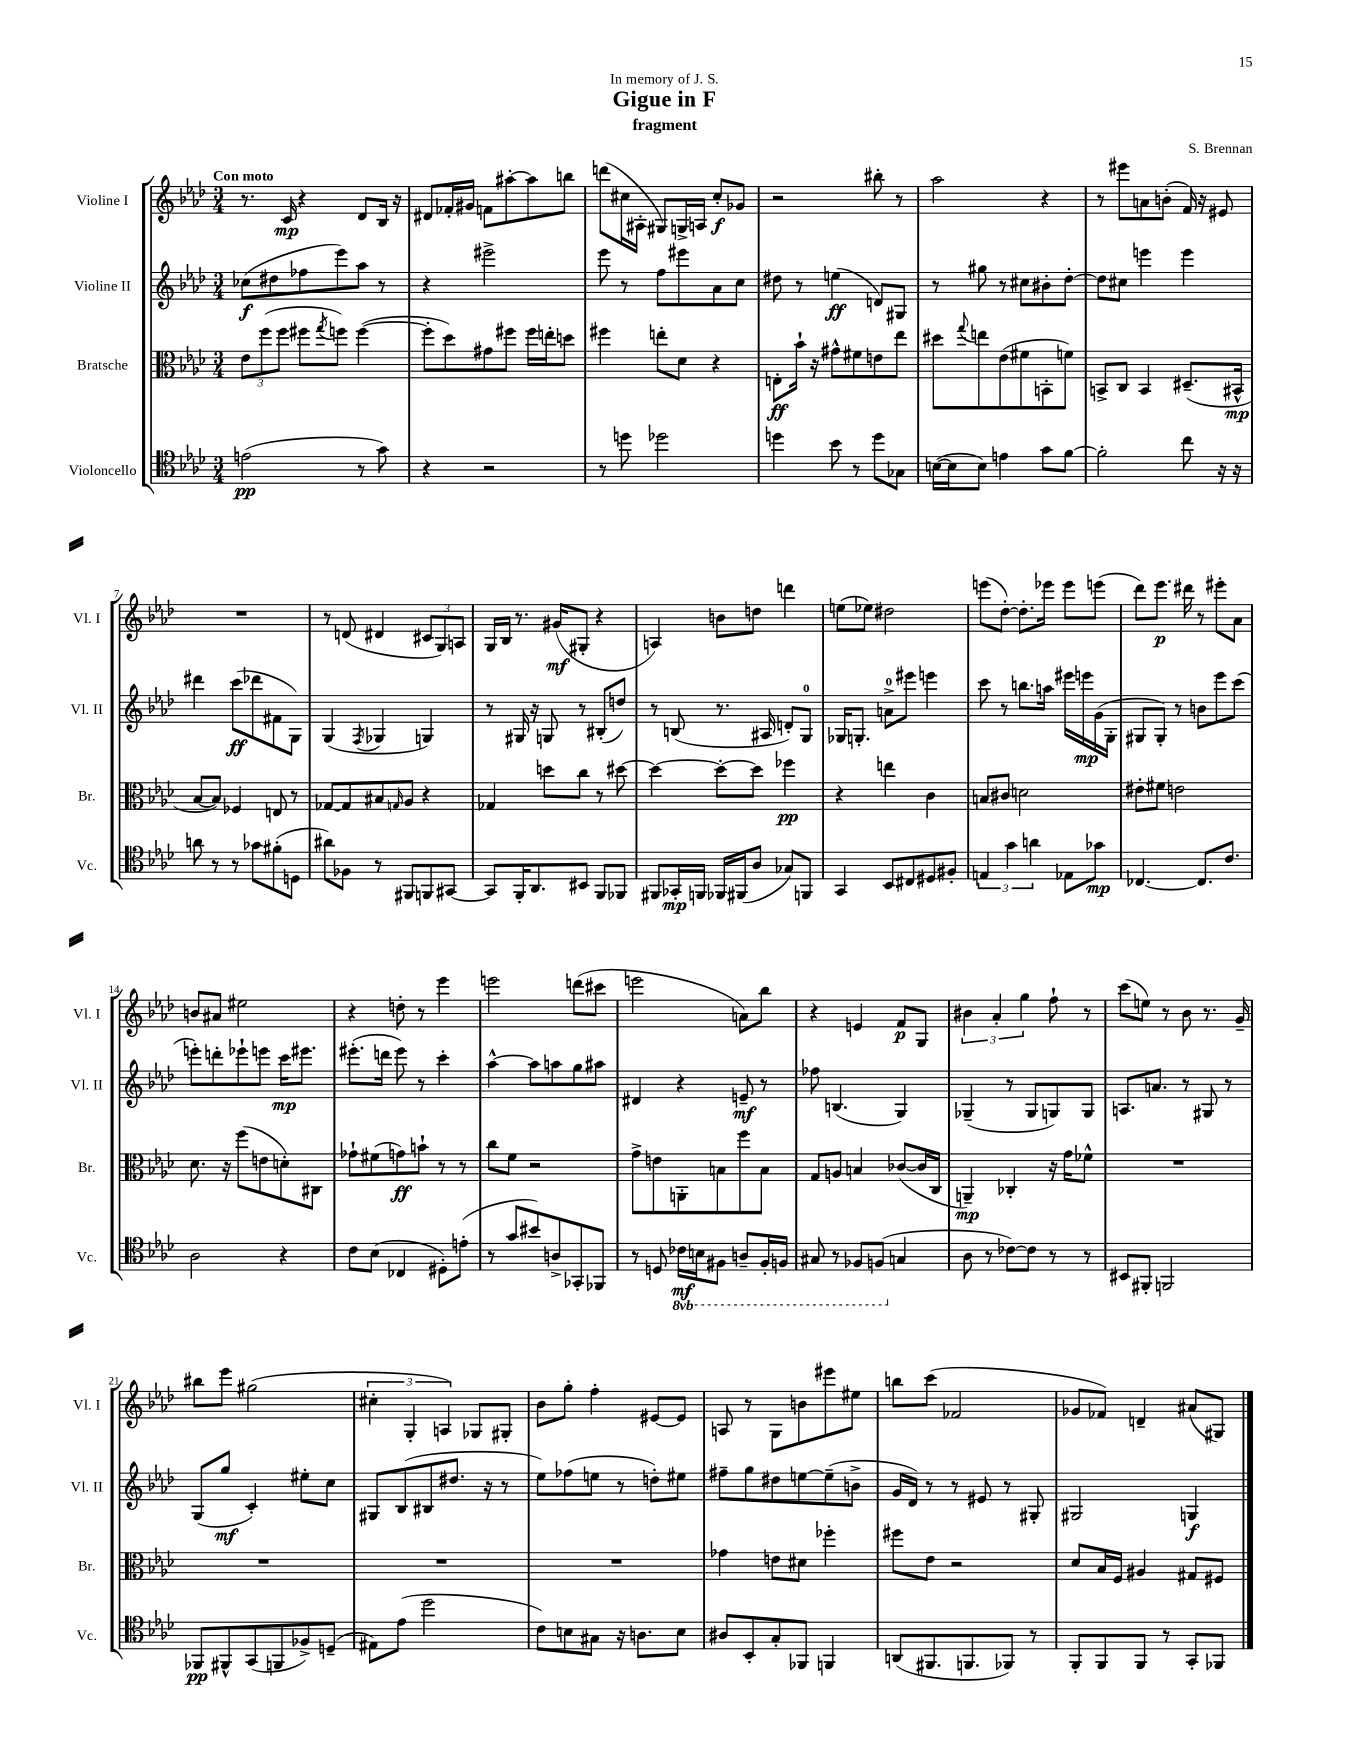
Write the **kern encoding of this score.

**kern	**kern	**kern	**kern
*staff4	*staff3	*staff2	*staff1
*clefC4	*clefC3	*clefG2	*clefG2
*k[b-e-a-d-]	*k[b-e-a-d-]	*k[b-e-a-d-]	*k[b-e-a-d-]
*M3/4	*M3/4	*M3/4	*M3/4
(2e	12e-	(8cc-	8.r
.	(12ff	.	.
.	.	8dd#	.
.	12ff	.	.
.	.	.	16c
.	8ff#	8ff-	4r
.	8qgg	.	.
.	8ff)	8eee-)	.
8r	([4ff	8aa-	8d-
8g)	.	8r	16B-
.	.	.	16r
=	=	=	=
4r	8ff']	4r	8d#
.	8dd-)	.	16f-'
.	.	.	16g#
2r	8g#	2eee#^	8f
.	8ff#	.	[8aa#'
.	16ff#	.	8aa#]
.	16ee'	.	.
.	8dd	.	8bb
=	=	=	=
8r	4ff#	8eee-	(8ddd
8dd	.	8r	16cc#
.	.	.	16A#'
2dd-	8ee'	8ff	8G#)
.	8d-	8eee#	16G^
.	.	.	16A
.	4r	8a-	8cc#'
.	.	8cc	8g-
=	=	=	=
4dd	8E'	8dd#	2r
.	16b-`	8r	.
.	16r	.	.
8b-	8g#^^	(4ee	.
8r	8f#	.	.
8dd	8e	8d)	8bb#'
8G-	8ee-	8G#	8r
=	=	=	=
([16B	8dd#	8r	2aa-
16B]	.	.	.
.	8qqgg	.	.
8B)	8ee	8gg#	.
4e	(8e-	8r	.
.	8f#	8cc#	.
8g	8BB'	8b#'	4r
[8f	8f)	[8dd-'	.
=	=	=	=
2f']	8BB^	8dd-]	8r
.	8C	8cc#	8eee#
.	4BB	4eee	8a
.	.	.	(8b'
8cc	(8.D#~	4eee	16f)
.	.	.	16r
16r	.	.	8e#
16r	16BB#^^	.	.
=	=	=	=
8a	[8B-	4ddd#	2.r
8r	8B-])	.	.
8r	4F-	(8ccc	.
8g-	.	8ddd-	.
(8f#'	8E	8f#	.
8D	8r	8G)	.
=	=	=	=
8a#)	[8G-	(4G	8r
8F-	8G-]	.	(8d
.	.	8qF	.
8r	8B#	4G-	4d#
.	16qqG	.	.
8FF#	8A-	.	.
8FF	4r	4G)	12c#
.	.	.	12G)
[8GG#	.	.	.
.	.	.	12A
=	=	=	=
8GG#]	4G-	8r	16G
.	.	.	16B-
16FF'	.	16G#	8.r
8.AA-	.	16r	.
.	8dd	8G	.
.	.	.	(16g#
8BB#	8cc	8r	8G#'
8FF	8r	(8B#'	4r
8FF-	[8dd#	8dd)	.
=	=	=	=
8FF#	4dd#_	8r	4A)
16GG-'	.	(8B	.
16FF	.	.	.
16FF-	8dd#'_	8.r	8b
(16FF#	.	.	.
8A-	8dd#]	.	8dd
.	.	16A#	.
8G-)	4ff-	8d')	4ddd
8FF	.	8G	.
=	=	=	=
4GG	4r	16G-	(8ee
.	.	8.G'	.
.	.	.	8ee-)
8BB-	4ee	8a^	2dd#
8C#	.	8eee#	.
8D#	4c	4eee	.
8F#'	.	.	.
=	=	=	=
6E	8B	8ccc	(8eee
.	8c#	8r	[8dd-')
6g	.	.	.
.	2d	8.bb	8.dd-']
6a	.	.	.
.	.	16aa	16eee-
8E-	.	16eee#	8eee-
.	.	16eee	.
8g-	.	(16g	(8eee
.	.	16G'	.
=	=	=	=
[4.C-	8e#'	8G#	8ddd-)
.	8f#	8G#')	8.eee-
.	2e	8r	.
.	.	.	16ddd#
8.C-]	.	8b	8r
.	.	8eee-	8eee#'
8.c	.	.	.
.	.	(8ccc	8a-
=	=	=	=
2A-	8.d-	8eee')	8b
.	.	8ddd'	8a#
.	16r	.	.
.	(8ff	8eee-`	2ee#
.	8e	8eee	.
4r	8d')	16ccc	.
.	.	8.eee#	.
.	8C#	.	.
=	=	=	=
8c	8g-`	(8.eee#'	4r
(8B-	(8f#	.	.
.	.	16ddd	.
4C-	8g)	8eee#)	8dd'
.	8b`	8r	8r
8D#')	8r	4ccc'	4eee-
(8e'	8r	.	.
=	=	=	=
8r	8cc	[4aa-^^	2eee
8g	8f	.	.
8b#)	2r	8aa-]	.
8A^	.	8aa	.
8GG-'	.	8gg	(8ddd
8FF-	.	8aa#	8ccc#
=	=	=	=
8r	8g^	4d#	2eee
8D	8e	.	.
16C-	8AA'	4r	.
16BB	.	.	.
8FF#	8B	.	.
8AA~	8ff	8e~	8a)
16FF#'	8B	8r	8bb-
16FF	.	.	.
=	=	=	=
8GG#	8G	8ff-	4r
8r	8A	(4.B	.
8FF-	4B	.	4e
(8FF	.	.	.
4G	([8c-	4G)	8f
.	16c-]	.	8G
.	16C	.	.
=	=	=	=
8A-	4AA~)	(4G-~	6b#
8r	.	.	.
.	.	.	6a-'
[8c-)	4C-'	8r	.
.	.	.	6gg
8c-]	.	8G-	.
8r	16r	8G)	8ff`
.	16g	.	.
8r	8f-^^	8G	8r
=	=	=	=
8BB#	2.r	8.A	(8ccc
8FF#'	.	.	8ee)
.	.	8.a	.
2FF	.	.	8r
.	.	8r	8b-
.	.	8G#	8.r
.	.	8r	.
.	.	.	16g~
=	=	=	=
8FF-	2.r	(8G	8bb#
8FF#^^	.	8gg	8eee-
(8GG	.	4c')	(2gg#
8FF	.	.	.
8F-^)	.	8ee#'	.
(8D~	.	8cc	.
=	=	=	=
8E#)	2.r	8G#	6cc#'
(8e-	.	(8B-	.
.	.	.	6G'
2dd-	.	8B#	.
.	.	.	6A)
.	.	8.dd#	.
.	.	.	8G-
.	.	16r	.
.	.	8r	8G#'
=	=	=	=
8c)	2.r	8ee-)	8b-
8B	.	(8ff-	8gg'
8G#	.	8ee	4ff'
16r	.	8r	.
8.A	.	.	.
.	.	8dd')	[8e#
8B	.	8ee#	8e#]
=	=	=	=
8A#	4g-	8ff#~	8A
8BB-'	.	8gg	8r
8G'	8e	8dd#	8G
8FF-	8d#	[8ee	8b
4FF	4ff-'	(8ee~]	8eee#
.	.	8b^	8ee#
=	=	=	=
(8AA	8ff#	16g	8bb
.	.	16d-)	.
8.FF#	8e-	8r	(8ccc
.	2r	8r	2f-
8.FF	.	.	.
.	.	8e#	.
8FF-)	.	8r	.
8r	.	8G#'	.
=	=	=	=
8FF'	8d-	2G#	8g-
8FF	16B-	.	8f-)
.	16F	.	.
8FF	4A#	.	4d~
8r	.	.	.
8GG'	8G#	4G	(8a#
8FF-	8F#	.	8G#)
==	==	==	==
*-	*-	*-	*-
